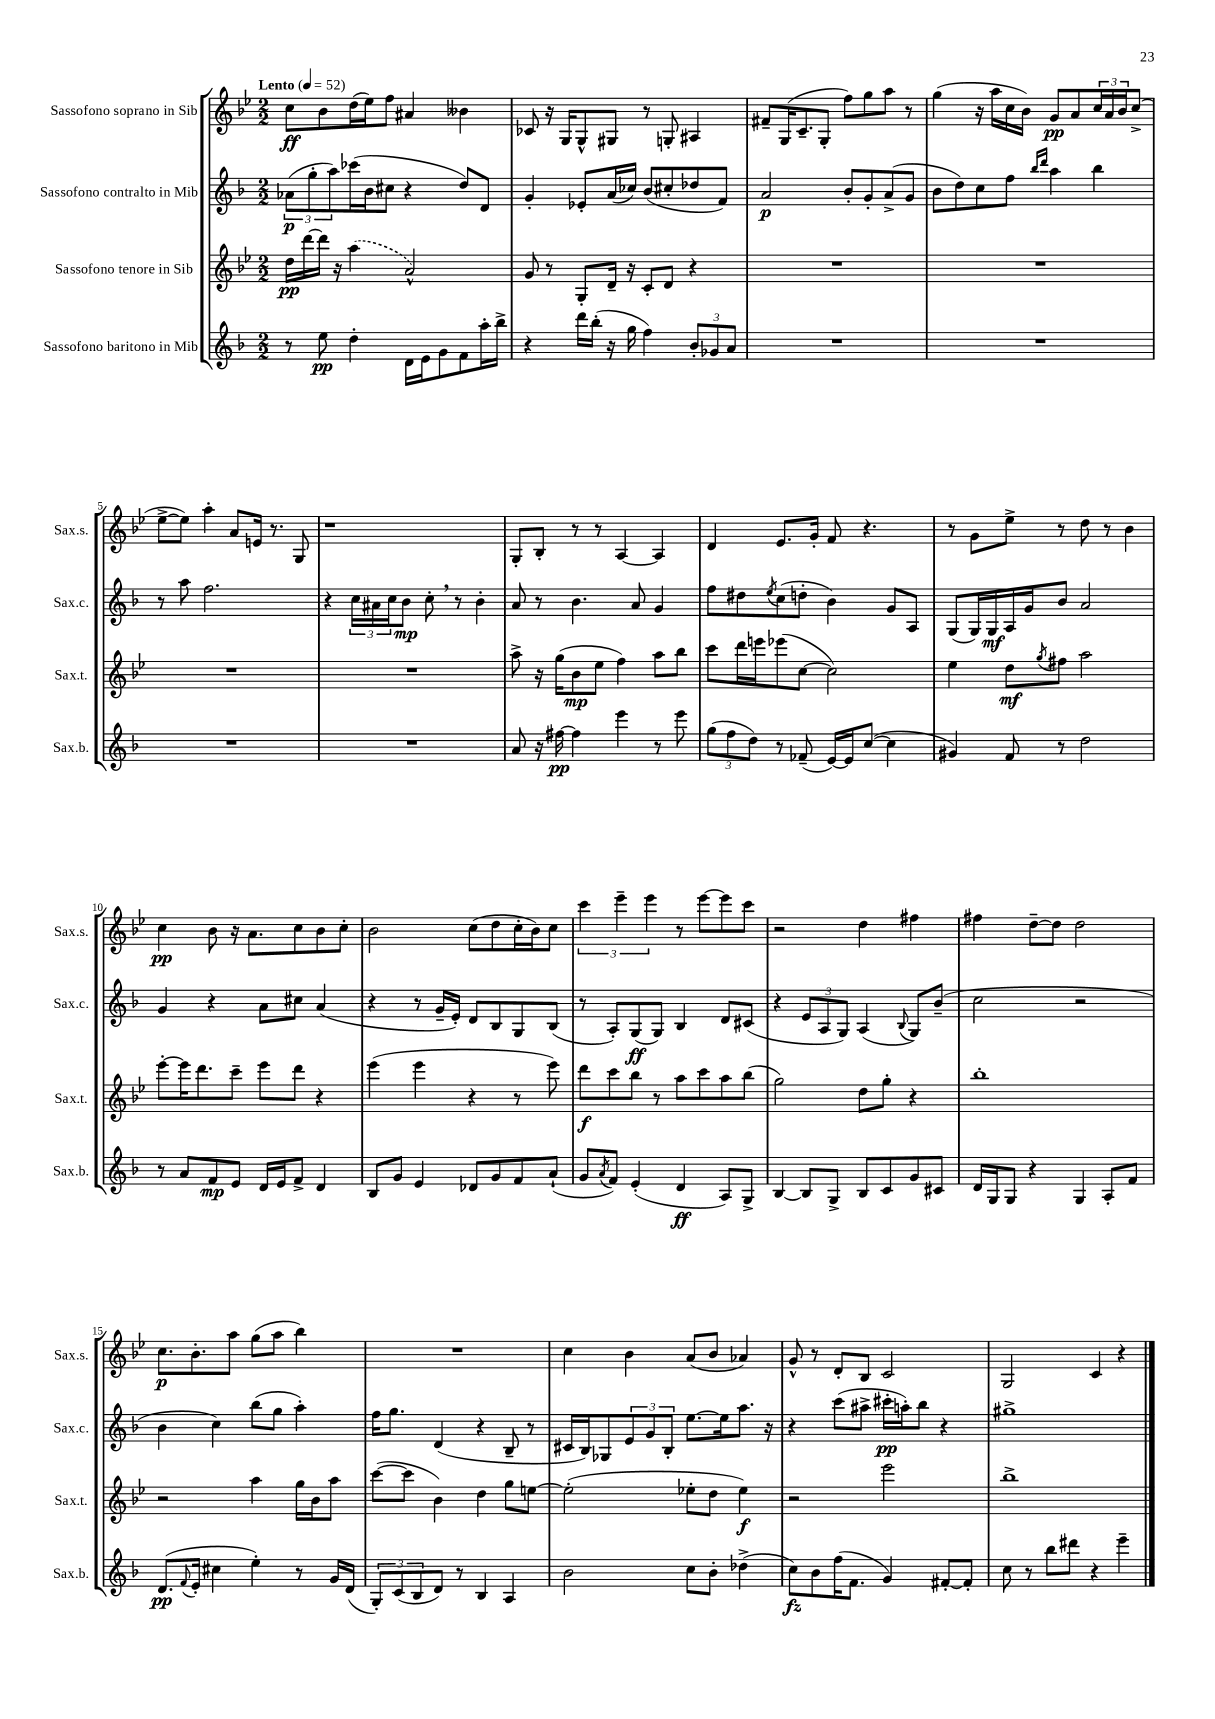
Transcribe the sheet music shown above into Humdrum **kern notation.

**kern	**dynam	**kern	**dynam	**kern	**dynam	**kern	**dynam
*part4	*part4	*part3	*part3	*part2	*part2	*part1	*part1
*staff4	*staff4	*staff3	*staff3	*staff2	*staff2	*staff1	*staff1
*I"Sassofono baritono in Mib	*	*I"Sassofono tenore in Sib	*	*I"Sassofono contralto in Mib	*	*I"Sassofono soprano in Sib	*
*I'Sax.b.	*	*I'Sax.t.	*	*I'Sax.c.	*	*I'Sax.s.	*
*clefG2	*	*clefG2	*	*clefG2	*	*clefG2	*
*k[b-]	*	*k[b-e-]	*	*k[b-]	*	*k[b-e-]	*
*M2/2	*	*M2/2	*	*M2/2	*	*M2/2	*
*MM52	*	*MM52	*	*MM52	*	*MM52	*
=1	=1	=1	=1	=1	=1	=1	=1
!	!	!	!	!	!	!LO:TX:a:B:t=Lento	!
8r	.	16dd\LL	pp	(12a-X\L	p	8cc\L	ff
.	.	[16ddd\	.	.	.	.	.
.	.	.	.	12gg'\	.	.	.
8ee\	pp	16ddd\JJ]	.	.	.	8b-\	.
.	.	.	.	12aa\)	.	.	.
.	.	16r	.	.	.	.	.
4dd'\	.	(4aa\	.	(16ccc-X\L	.	(16dd\L	.
.	.	.	.	16b-\J	.	16ee-\J)	.
.	.	.	.	8cc#X\J	.	8ff\J	.
16d\LL	.	2a^^/)	.	4r	.	4a#X/	.
16e\J	.	.	.	.	.	.	.
8g\	.	.	.	.	.	.	.
8f\	.	.	.	8dd/L)	.	4b--X\	.
16aa'\L	.	.	.	8d/J	.	.	.
16bb-^\JJ	.	.	.	.	.	.	.
=2	=2	=2	=2	=2	=2	=2	=2
4r	.	8g/	.	4g'/	.	8c-X/	.
.	.	8r	.	.	.	16r	.
.	.	.	.	.	.	16G/KL	.
16ddd\LL	.	8G'/L	.	8e-X'/L	.	8G^^/	.
(16bb-'\JJ	.	.	.	.	.	.	.
16r	.	16d~/Jk	.	(16a/L	.	8G#X/J	.
16gg\	.	16r	.	16cc-X/JJ)	.	.	.
4ff\)	.	8c'/L	.	(8b-/L	.	8r	.
.	.	8d/J	.	8cc#X'/	.	8Gn'/	.
12b-'/L	.	4r	.	8dd-X/	.	4A#X/	.
12g-X/	.	.	.	.	.	.	.
.	.	.	.	8f/J)	.	.	.
12a/J	.	.	.	.	.	.	.
=3	=3	=3	=3	=3	=3	=3	=3
1r	.	1r	.	2a/	p	8f#X~/L	.
.	.	.	.	.	.	(16G/K	.
.	.	.	.	.	.	8.c~/	.
.	.	.	.	.	.	8G'/J	.
.	.	.	.	8b-'/L	.	8ff\L)	.
.	.	.	.	8g'/	.	8gg\	.
.	.	.	.	(8a^/	.	8aa\J	.
.	.	.	.	8g/J	.	8r	.
=4	=4	=4	=4	=4	=4	=4	=4
1r	.	1r	.	8b-\L	.	(4gg\	.
.	.	.	.	8dd\)	.	.	.
.	.	.	.	8cc\	.	16r	.
.	.	.	.	.	.	16aa\LL	.
.	.	.	.	8ff\J	.	16cc\	.
.	.	.	.	.	.	16b-\JJ)	.
.	.	.	.	16qqbb-/LL	.	.	.
.	.	.	.	16qqddd/JJ	.	.	.
.	.	.	.	4aa\	.	8g/L	pp
.	.	.	.	.	.	8a/	.
.	.	.	.	4bb-\	.	24cc/L	.
.	.	.	.	.	.	24a/	.
.	.	.	.	.	.	24b-/J	.
.	.	.	.	.	.	(8cc^/J	.
!!LO:LB:g=z
=5	=5	=5	=5	=5	=5	=5	=5
1r	.	1r	.	8r	.	[8ee-^\L	.
.	.	.	.	8aa\	.	8ee-\J])	.
.	.	.	.	2.ff\	.	4aa'\	.
.	.	.	.	.	.	8a/L	.
.	.	.	.	.	.	16en/Jk	.
.	.	.	.	.	.	8.r	.
.	.	.	.	.	.	8G/	.
=6	=6	=6	=6	=6	=6	=6	=6
1r	.	1r	.	4r	.	1r	.
.	.	.	.	24cc\LL	.	.	.
.	.	.	.	24a#X\	.	.	.
.	.	.	.	24cc\J	.	.	.
.	.	.	.	8b-\J	mp	.	.
.	.	.	.	8cc',\	.	.	.
.	.	.	.	8r	.	.	.
.	.	.	.	4b-'\	.	.	.
=7	=7	=7	=7	=7	=7	=7	=7
8a/	.	8aa^\	.	8a/	.	8G'/L	.
16r	.	16r	.	8r	.	8B-'/J	.
[16ff#X\	pp	(16gg\KL	.	.	.	.	.
4ff#\]	.	8b-\	mp	4.b-\	.	8r	.
.	.	8ee-\J	.	.	.	8r	.
4eee\	.	4ff\)	.	.	.	[4A/	.
.	.	.	.	8a/	.	.	.
8r	.	8aa\L	.	4g/	.	4A/]	.
8eee\	.	8bb-\J	.	.	.	.	.
=8	=8	=8	=8	=8	=8	=8	=8
(12gg\L	.	8ccc\L	.	8ff\L	.	4d/	.
12ff\	.	.	.	.	.	.	.
.	.	16ddd\L	.	8dd#X\	.	.	.
12dd\J)	.	.	.	.	.	.	.
.	.	16eeen\J	.	.	.	.	.
.	.	.	.	8qee/	.	.	.
8r	.	(8eee-X\	.	(8cc\	.	8.e-/L	.
(8f-X~/	.	[8cc\J	.	8ddn'\J	.	.	.
.	.	.	.	.	.	16g'/Jk	.
[16e/LL)	.	2cc\])	.	4b-\)	.	8f/	.
16e/J]	.	.	.	.	.	.	.
([8cc/J	.	.	.	.	.	4.r	.
4cc\]	.	.	.	8g/L	.	.	.
.	.	.	.	8A/J	.	.	.
=9	=9	=9	=9	=9	=9	=9	=9
4g#X/)	.	4ee-\	.	(8G/L	.	8r	.
.	.	.	.	16G/L)	.	8g\L	.
.	.	.	.	16G/	mf	.	.
8f/	.	8dd\L	mf	16A/	.	8ee-^\J	.
.	.	.	.	16g/J	.	.	.
.	.	8qgg/	.	.	.	.	.
8r	.	8ff#X\J	.	8b-/J	.	8r	.
2dd\	.	2aa\	.	2a/	.	8dd\	.
.	.	.	.	.	.	8r	.
.	.	.	.	.	.	4b-\	.
!!LO:LB:g=z
=10	=10	=10	=10	=10	=10	=10	=10
8r	.	[8eee-'\L	.	4g/	.	4cc\	pp
8a/L	.	16eee-\K]	.	.	.	.	.
.	.	8.ddd\	.	.	.	.	.
8f/	mp	.	.	4r	.	8b-\	.
8e/J	.	8ccc~\J	.	.	.	16r	.
.	.	.	.	.	.	8.a\L	.
16d/LL	.	8eee-\L	.	8a\L	.	.	.
16e/J	.	.	.	.	.	.	.
8f^/J	.	8ddd\J	.	8cc#X\J	.	8cc\	.
4d/	.	4r	.	(4a/	.	8b-\	.
.	.	.	.	.	.	8cc'\J	.
=11	=11	=11	=11	=11	=11	=11	=11
8B-/L	.	(4eee-\	.	4r	.	2b-\	.
8g/J	.	.	.	.	.	.	.
4e/	.	4eee-\	.	8r	.	.	.
.	.	.	.	16g~/LL	.	.	.
.	.	.	.	16e'/JJ)	.	.	.
8d-X/L	.	4r	.	8d/L	.	(8cc\L	.
8g/	.	.	.	8B-/	.	8dd\	.
8f/	.	8r	.	8G/	.	16cc'\L	.
.	.	.	.	.	.	16b-\J)	.
(8a`/J	.	8eee-\)	.	(8B-/J	.	8cc\J	.
=12	=12	=12	=12	=12	=12	=12	=12
8g/L	.	8ddd\L	f	8r	.	6ccc\	.
8qa/	.	.	.	.	.	.	.
8f/J)	.	8ccc\	.	8A'/L)	.	.	.
.	.	.	.	.	.	6eee-~\	.
(4e'/	.	8bb-\J	.	(8G/	ff	.	.
.	.	.	.	.	.	6eee-\	.
.	.	8r	.	8G/J)	.	.	.
4d/	ff	8aa\L	.	4B-/	.	8r	.
.	.	8ccc\	.	.	.	[8eee-\L	.
8A/L)	.	8aa\	.	8d/L	.	8eee-\]	.
8G^/J	.	(8bb-\J	.	(8c#X/J	.	8ccc\J	.
=13	=13	=13	=13	=13	=13	=13	=13
[4B-/	.	2gg\)	.	4r	.	2r	.
8B-/L]	.	.	.	12e/L	.	.	.
.	.	.	.	12A/	.	.	.
8G^/J	.	.	.	.	.	.	.
.	.	.	.	12G/J)	.	.	.
8B-/L	.	8dd\L	.	(4A/	.	4dd\	.
8c/	.	8gg'\J	.	.	.	.	.
.	.	.	.	8qqB-/	.	.	.
8g/	.	4r	.	8G/L)	.	4ff#X\	.
8c#X/J	.	.	.	(8b-~/J	.	.	.
=14	=14	=14	=14	=14	=14	=14	=14
16d/LL	.	1bb-'	.	2cc\	.	4ff#X\	.
16G/J	.	.	.	.	.	.	.
8G/J	.	.	.	.	.	.	.
4r	.	.	.	.	.	[8dd~\L	.
.	.	.	.	.	.	8dd\J]	.
4G/	.	.	.	2r	.	2dd\	.
8A'/L	.	.	.	.	.	.	.
8f/J	.	.	.	.	.	.	.
!!LO:LB:g=z
=15	=15	=15	=15	=15	=15	=15	=15
(8.d/L	pp	2r	.	4b-\	.	8.cc\L	p
8qqf/	.	.	.	.	.	.	.
16e'/Jk	.	.	.	.	.	8.b-'\	.
4cc#X\	.	.	.	4cc\)	.	.	.
.	.	.	.	.	.	8aa\J	.
4ee'\)	.	4aa\	.	(8bb-\L	.	(8gg\L	.
.	.	.	.	8gg\J	.	8aa\J	.
8r	.	16gg\LL	.	4aa'\)	.	4bb-\)	.
.	.	16b-\J	.	.	.	.	.
16g/LL	.	8aa\J	.	.	.	.	.
(16d/JJ	.	.	.	.	.	.	.
=16	=16	=16	=16	=16	=16	=16	=16
12G'/L)	.	([8ccc\L	.	16ff\KL	.	1r	.
.	.	.	.	8.gg\J	.	.	.
(12c/	.	.	.	.	.	.	.
.	.	8ccc\J]	.	.	.	.	.
12B-/	.	.	.	.	.	.	.
8d/J)	.	4b-\)	.	(4d/	.	.	.
8r	.	.	.	.	.	.	.
4B-/	.	4dd\	.	4r	.	.	.
4A/	.	8gg\L	.	8B-~/	.	.	.
.	.	[8een\J	.	8r	.	.	.
=17	=17	=17	=17	=17	=17	=17	=17
2b-\	.	(2ee'\]	.	16c#X/LL	.	4cc\	.
.	.	.	.	16B-/J)	.	.	.
.	.	.	.	8G-X/	.	.	.
.	.	.	.	12e/	.	4b-\	.
.	.	.	.	12g/	.	.	.
.	.	.	.	12B-'/J	.	.	.
8cc\L	.	8ee-X'\L	.	[8.ee\L	.	(8a/L	.
8b-'\J	.	8dd\J	.	.	.	8b-/J	.
.	.	.	.	16ee\k]	.	.	.
(4dd-X^\	.	4ee-\)	f	8.aa\J	.	4a-X/)	.
.	.	.	.	16r	.	.	.
=18	=18	=18	=18	=18	=18	=18	=18
8cc\L)	fz	2r	.	4r	.	8g^^/	.
8b-\	.	.	.	.	.	8r	.
(16ff\K	.	.	.	(8ccc\L	.	8d'/L	.
8.f\J	.	.	.	.	.	.	.
.	.	.	.	8aa#X^\J	.	8B-/J	.
4g/)	.	2eee-\	.	16ccc#X'\LL	pp	2c/	.
.	.	.	.	16aan'\J)	.	.	.
.	.	.	.	8bb-\J	.	.	.
[8f#X'/L	.	.	.	4r	.	.	.
8f#'/J]	.	.	.	.	.	.	.
=19	=19	=19	=19	=19	=19	=19	=19
8cc\	.	1bb-^	.	1gg#X^	.	2G/	.
8r	.	.	.	.	.	.	.
8bb-\L	.	.	.	.	.	.	.
8ddd#X\J	.	.	.	.	.	.	.
4r	.	.	.	.	.	4c/	.
4eee~\	.	.	.	.	.	4r	.
==	==	==	==	==	==	==	==
*-	*-	*-	*-	*-	*-	*-	*-
